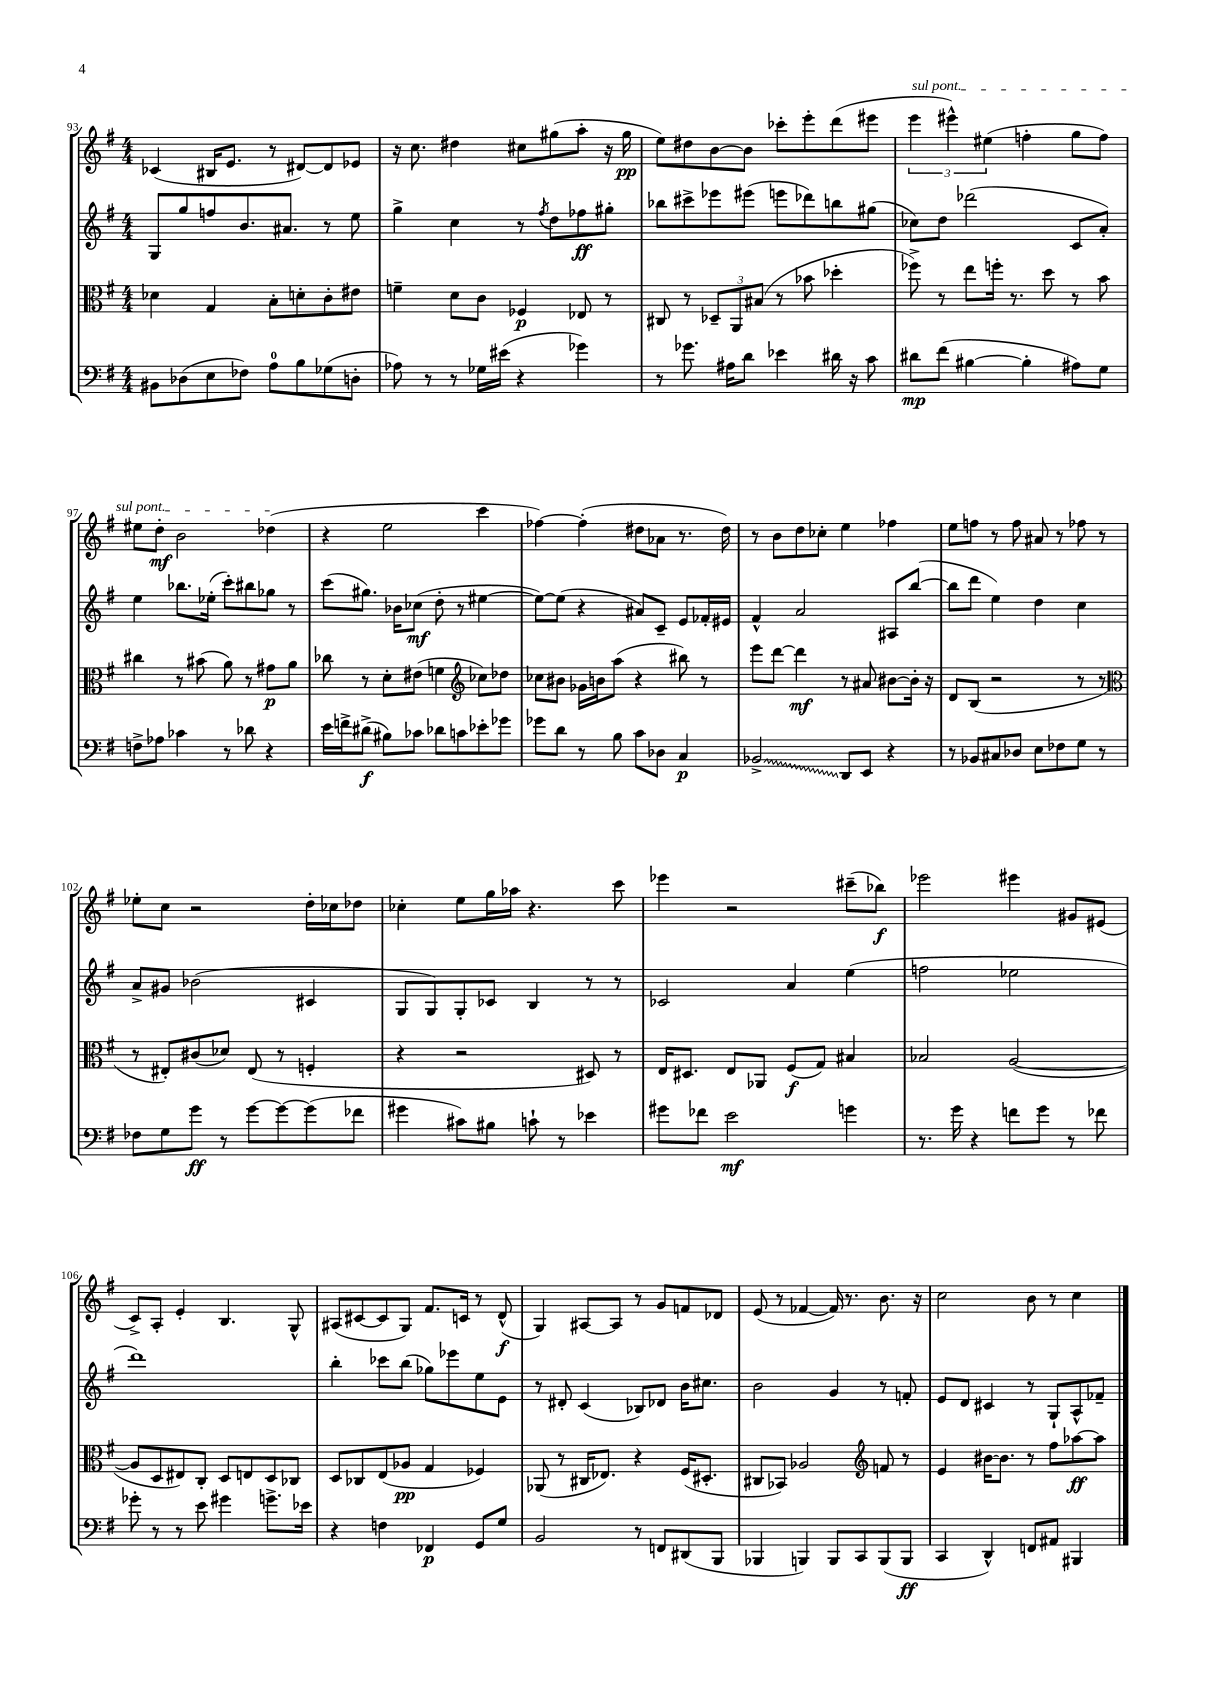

**kern	**kern	**kern	**kern
*staff4	*staff3	*staff2	*staff1
*clefF4	*clefC3	*clefG2	*clefG2
*k[f#]	*k[f#]	*k[f#]	*k[f#]
*M4/4	*M4/4	*M4/4	*M4/4
8BB#\L	4d-\	8G/L	(4c-/
(8D-\	.	8gg/	.
8E\	4G/	8ff/	16B#/LK
.	.	.	8.e/J
8F-\J)	.	8.b/	.
8A\L	8B'\L	.	8r
.	.	8.a#/J	.
8B\	8d'\	.	[8d#/L)
(8G-\	8c'\	8r	8d#/]
8D'\J	8e#\J	8ee\	8e-/J
=	=	=	=
8A-\)	4f~\	4gg^\	16r
.	.	.	8.cc\
8r	.	.	.
8r	8d\L	4cc\	4dd#\
16G-\LL	8c\J	.	.
(16e#\JJ	.	.	.
4r	4F-/	8r	8cc#\L
.	.	8qff#/	.
.	.	8dd\L	(8gg#\
4g-\)	8E-/	8ff-\	8aa'\J
.	8r	8gg#'\J	16r
.	.	.	16gg#\
=	=	=	=
8r	8C#/	8bb-\L	8ee\L)
8.g-\	8r	8ccc#^\	8dd#\
.	12D-~/L	8eee-\	[8b\
16A#\LK	.	.	.
.	12AA/	.	.
8d\J	.	(8eee#\J	8b\]J
.	(12B#/J	.	.
4e-\	8r	8eee\L	8ccc-'\L
.	8b-\	8ddd-\)	8eee'\
16d#\	4dd-'\	8bb\	(8ddd\
16r	.	.	.
8c\	.	(8gg#\J	8eee#\J
=	=	=	=
8d#\L	8ff-^\)	8cc-\L)	6eee\
(8f#\J	8r	8dd\J	.
.	.	.	6eee#^^\)
[4B#\	8ee\L	(2ddd-\	.
.	.	.	(6ee#\
.	16ff'\Jk	.	.
.	8.r	.	.
4B#'\]	.	.	4ff'\
.	8dd\	.	.
8A#\L)	8r	8c/L	8gg\L
8G\J	8b\	8a'/J)	8ff\J)
=	=	=	=
8F^\L	4cc#\	4ee\	8ee#\L
8A-\J	.	.	8dd'\J
4c-\	8r	8.bb-\L	2b\
.	(8b#\	.	.
.	.	(16ee-'\Jk	.
8r	8a\)	8ccc'\L)	.
8d-\	8r	8bb#\	.
4r	8g#\L	8gg-\J	(4dd-\
.	8a\J	8r	.
=	=	=	=
16e\LL	8cc-\	(8ccc\L	4r
16f^\J	.	.	.
(8d#^\J	8r	8.gg#\J)	.
8B#\L)	8d'\L	.	2ee\
.	.	16b-\LK	.
8c-\J	(8e#\J	(8cc-\J	.
8d-\L	4f\	8dd'\	.
8c\	.	8r	.
*	*clefG2	*	*
8e-'\	8cc-\L)	[4ee#\	4ccc\
8g-\J	8dd-\J	.	.
=	=	=	=
8g-\L	8cc-\L	8ee#\_L)	[4ff-\)
8d\J	8b#\J	(8ee#\]J	.
8r	16g-\LL	4r	(4ff-'\]
.	16b\J	.	.
8B\	(8aa\J	.	.
8c\L	4r	8a#/L)	8dd#\L
8D-\J	.	8c~/J	8a-\J
4C/	8bb#\)	8e/L	8.r
.	8r	16f-'/L	.
.	.	16e#/JJ	16dd#\)
=	=	=	=
2BB-^/	8eee\L	4f#^^/	8r
.	[8ddd\J	.	8b\L
.	4ddd\]	2a/	8dd\
.	.	.	8cc-'\J
8DD/L	8r	.	4ee\
8EE/J	8a#/	.	.
4r	[8b#\L	8A#/L	4ff-\
.	16b#'\]Jk	([8bb/J	.
.	16r	.	.
=	=	=	=
8r	8d/L	8bb\]L	8ee\L
8BB-/L	(8B/J	8ddd\J	8ff\J
8C#/	2r	4ee\)	8r
8D-/J	.	.	8ff\
8E\L	.	4dd\	8a#/
8F-\	.	.	8r
8G\J	8r	4cc\	8ff-\
8r	8r	.	8r
=	=	=	=
*	*clefC3	*	*
8F-\L	8r	8a^/L	8ee-'\L
8G\	8E#'/L)	8g#/J	8cc\J
8g\J	(8c#/	(2b-\	2r
8r	8d-/J)	.	.
[8g\L	(8E#/	.	.
8g\_	8r	.	.
(8g\]	4F'/	4c#/	16dd'\LL
.	.	.	16cc-\J
8f-\J	.	.	8dd-\J
=	=	=	=
4g#\	4r	8G/L	4cc-'\
.	.	8G/)	.
8c#\L)	2r	8G'/	8ee\L
8B#\J	.	8c-/J	16gg\L
.	.	.	16aa-\JJ
8c`\	.	4B/	4.r
8r	.	.	.
4e-\	8D#/)	8r	.
.	8r	8r	8ccc\
=	=	=	=
8g#\L	16E/LK	2c-/	4eee-\
.	8.D#/J	.	.
8f-\J	.	.	.
2e\	8E/L	.	2r
.	8AA-/J	.	.
.	(8F#/L	4a/	.
.	8G/J)	.	.
4g\	4B#/	(4ee\	(8ccc#~\L
.	.	.	8bb-\J)
=	=	=	=
8.r	2B-/	2ff\	2eee-\
16g\	.	.	.
4r	.	.	.
8f\L	([2A/	2ee-\	4eee#\
8g\J	.	.	.
8r	.	.	8g#/L
8f-\	.	.	(8e#/J
=	=	=	=
8g-'\	8A/]L	1ddd)	8c^/L)
8r	8D/	.	8A'/J
8r	8E#/)	.	4e'/
8e\	8C'/J	.	.
4g#\	8D/L	.	4.B/
.	8E/	.	.
8.g^\L	8D/	.	.
.	8C-/J	.	8G^^/
16e-\Jk	.	.	.
=	=	=	=
4r	8D/L	4bb'\	(8A#/L
.	8C-/	.	[8c#/
4F\	(8E/	8ccc-\L	8c#/]
.	8A-/J	(8bb\J	8G/J)
4FF-/	4G/	8gg-\L)	8.f#/L
.	.	8eee-\	.
.	.	.	16c/Jk
8GG/L	4F-/)	8ee\	8r
8G/J	.	8e\J	(8d^^/
=	=	=	=
2BB/	(8AA-/	8r	4G/)
.	8r	8d#'/	.
.	16C#/LK	(4c/	[8A#/L
.	8.E-/J)	.	.
.	.	.	8A#/]J
8r	4r	8B-/L)	8r
8FF/L	.	8d-/J	8g/L
(8DD#/	(16F#/LK	16b\LK	8f/
.	8.D#'/J	8.cc#\J	.
8BBB/J	.	.	8d-/J
=	=	=	=
4BBB-/	8C#/L	2b\	(8e/
.	8BB-/J)	.	8r
4BBB/)	2A-/	.	[4f-/
8BBB/L	.	4g/	16f-/])
.	.	.	8.r
8CC/	.	.	.
*	*clefG2	*	*
(8BBB/	8f/	8r	8.b\
8BBB/J	8r	8f'/	.
.	.	.	16r
=	=	=	=
4CC/	4e/	8e/L	2cc\
.	.	8d/J	.
4DD^^/)	[16b#\LK	4c#/	.
.	8.b#\]J	.	.
8FF/L	8r	8r	8b\
8AA#/J	8ff#\L	8G`/L	8r
4BBB#/	[8aa-\	8A^^/	4cc\
.	8aa-\]J	8f-~/J	.
==	==	==	==
*-	*-	*-	*-
